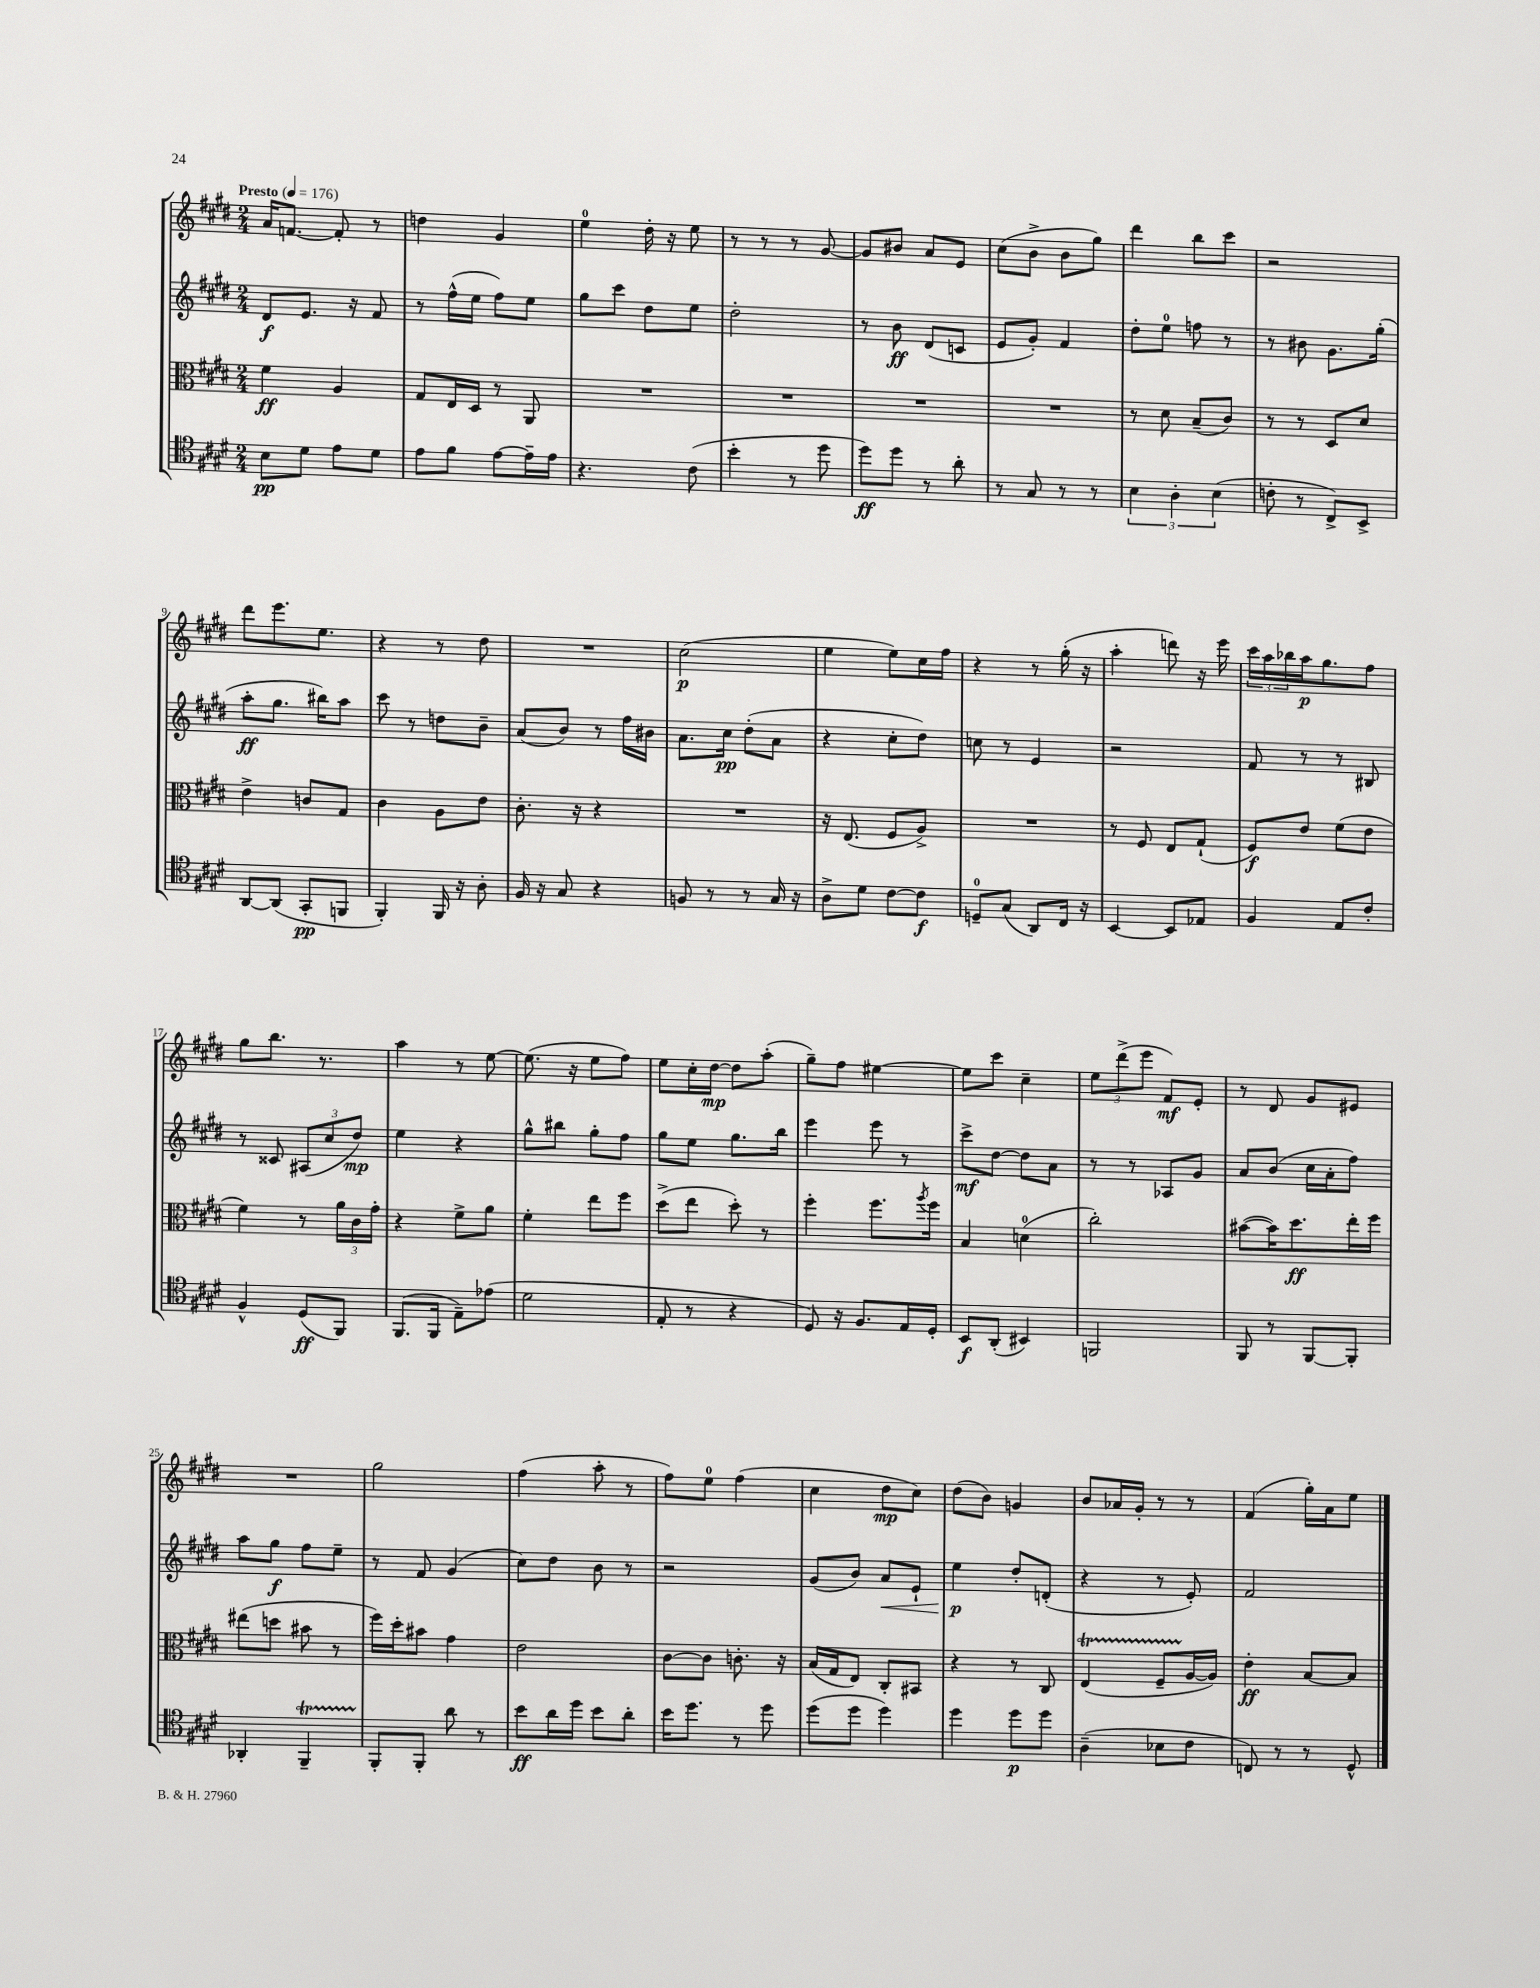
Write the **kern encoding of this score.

**kern	**kern	**kern	**kern
*staff4	*staff3	*staff2	*staff1
*clefC4	*clefC3	*clefG2	*clefG2
*k[f#c#g#d#]	*k[f#c#g#d#]	*k[f#c#g#d#]	*k[f#c#g#d#]
*M2/4	*M2/4	*M2/4	*M2/4
*MM176	*MM176	*MM176	*MM176
8B	4f#	8d#	16a
.	.	.	[8.f
8d#	.	8.e	.
8e	4A	.	8f']
.	.	16r	.
8d#	.	8f#	8r
=	=	=	=
8e	8G#	8r	4dd
8f#	16E	(16ff#^^	.
.	16D#	16ee	.
[8e	8r	8ff#)	4g#
16e~]	8AA	8ee	.
16e	.	.	.
=	=	=	=
4.r	2r	8gg#	4ee
.	.	8ccc#	.
.	.	8dd#	16dd#'
.	.	.	16r
(8c#	.	8ee	8ee
=	=	=	=
4b'	2r	2dd#'	8r
.	.	.	8r
8r	.	.	8r
8dd#	.	.	[8g#
=	=	=	=
8dd#)	2r	8r	8g#]
8dd#	.	8b	8b#
8r	.	(8d#	8a
8a'	.	8c	8e
=	=	=	=
8r	2r	8e	(8cc#
8G#	.	8g#')	8b^
8r	.	4f#	8b
8r	.	.	8gg#)
=	=	=	=
6B	8r	8dd#'	4ddd#
.	8d#	8ee	.
6A'	.	.	.
.	(8B~	8ff	8bb
(6B	.	.	.
.	8c#)	8r	8ccc#
=	=	=	=
8c'	8r	8r	2r
8r	8r	8b#	.
8C#^)	8D#	8.g#	.
8BB^	8d#	.	.
.	.	(16gg#'	.
=	=	=	=
[8AA	4e^	8aa'	8ddd#
(8AA]	.	8.gg#	8.eee
8GG#'	8c	.	.
.	.	16bb#)	8.ee
8FF	8G#	8aa	.
=	=	=	=
4FF#')	4c#	8ccc#	4r
.	.	8r	.
16FF#	8A	8dd	8r
16r	.	.	.
8A'	8e	8b~	8dd#
=	=	=	=
16F#	8.c#'	(8a	2r
16r	.	.	.
8G#	.	8b)	.
.	16r	.	.
4r	4r	8r	.
.	.	16ff#	.
.	.	16b#	.
=	=	=	=
8F	2r	8.a	(2cc#
8r	.	.	.
.	.	16cc#	.
8r	.	(8dd#'	.
16G#	.	8a	.
16r	.	.	.
=	=	=	=
8A^	16r	4r	4ee
.	(8.E	.	.
8d#	.	.	.
[8c#	8F#	8cc#'	8ee)
8c#]	8A^)	8dd#)	16cc#
.	.	.	16ff#
=	=	=	=
8D~	2r	8cc	4r
(8G#	.	8r	.
8AA)	.	4e	8r
16C#	.	.	(16gg#'
16r	.	.	16r
=	=	=	=
[4BB	8r	2r	4aa'
.	8F#	.	.
8BB]	8E	.	8ddd)
8E-	(8G#`	.	16r
.	.	.	16eee
=	=	=	=
4F#	8F#)	8f#	24ccc#
.	.	.	24aa
.	.	.	24bb-
.	8e	8r	16aa
.	.	.	8.gg#
8E	(8f#	8r	.
8c#'	8e	8B#	8ff#
=	=	=	=
4F#^^	4f#)	8r	8gg#
.	.	8c##	8.bb
(8D#	8r	(12A#	.
.	.	.	8.r
.	.	12cc#	.
8FF#)	24a	.	.
.	24c#	12dd#)	.
.	24g#'	.	.
=	=	=	=
(8.FF#	4r	4ee	4aa
16FF#	.	.	.
8E~)	8f#^	4r	8r
(8e-	8a	.	[8ee
=	=	=	=
2d#	4f#'	8gg#^^	(8.ee]
.	.	8bb#	.
.	.	.	16r
.	8ee	8gg#'	8ee
.	8ff#	8ff#	8ff#)
=	=	=	=
8E'	(8dd#^	8gg#	8ee
8r	8ee	8ee	16cc#'
.	.	.	[16dd#
4r	8dd#')	8.gg#	8dd#]
.	8r	.	(8aa'
.	.	16bb	.
=	=	=	=
8D#)	4ff#'	4eee	8gg#~)
16r	.	.	8ff#
8.F#	.	.	.
.	8.ff#	8eee	[4ee#
16E	.	8r	.
.	8qaa	.	.
16D#'	16ff#	.	.
=	=	=	=
8BB	4B	8ccc#^	8ee#]
(8AA'	.	[8dd#	8ccc#
4BB#)	(4d	8dd#]	4cc#~
.	.	8a	.
=	=	=	=
2FF	2cc#')	8r	12ee
.	.	.	(12ddd#^
.	.	8r	.
.	.	.	12eee
.	.	8A-	8f#)
.	.	8g#	8e'
=	=	=	=
8FF#	([8b#	8a	8r
8r	16b#])	(8b	8d#
.	8.dd#	.	.
[8FF#	.	16cc#	8g#
.	.	16a'	.
8FF#']	16ee'	8ff#)	8e#
.	16ff#	.	.
=	=	=	=
4AA-'	(8ee#	8aa	2r
.	8dd	8gg#	.
4FF#~	8b#	8ff#	.
.	8r	8ee~	.
=	=	=	=
8FF#'	16ff#)	8r	2gg#
.	16dd#'	.	.
8FF#'	8b#	8f#	.
8a	4g#	(4g#	.
8r	.	.	.
=	=	=	=
8b	2e	8cc#)	(4ff#
16a	.	8dd#	.
16dd#	.	.	.
8b	.	8b	8aa'
8a'	.	8r	8r
=	=	=	=
16b	[8c#	2r	8ff#)
8.dd#	.	.	.
.	8c#]	.	8ee
8r	8.c'	.	(4ff#
8dd#	.	.	.
.	16r	.	.
=	=	=	=
(8dd#	(16B	(8g#	4cc#
.	16G#	.	.
8dd#	8E)	8b)	.
4dd#)	8C#'	8a	8dd#
.	8BB#	8e`	8cc#)
=	=	=	=
4dd#	4r	4ee	(8dd#
.	.	.	8b)
8dd#	8r	8dd#'	4g
8dd#	8C#	(8d'	.
=	=	=	=
(4A~	(4E	4r	8b
.	.	.	16a-
.	.	.	16g#'
8B-	8F#~	8r	8r
8c#	[16A	8e')	8r
.	16A])	.	.
=	=	=	=
8C)	4e'	2f#	(4f#
8r	.	.	.
8r	[8B	.	16gg#')
.	.	.	16a
8D#^^	8B]	.	8ee
==	==	==	==
*-	*-	*-	*-
